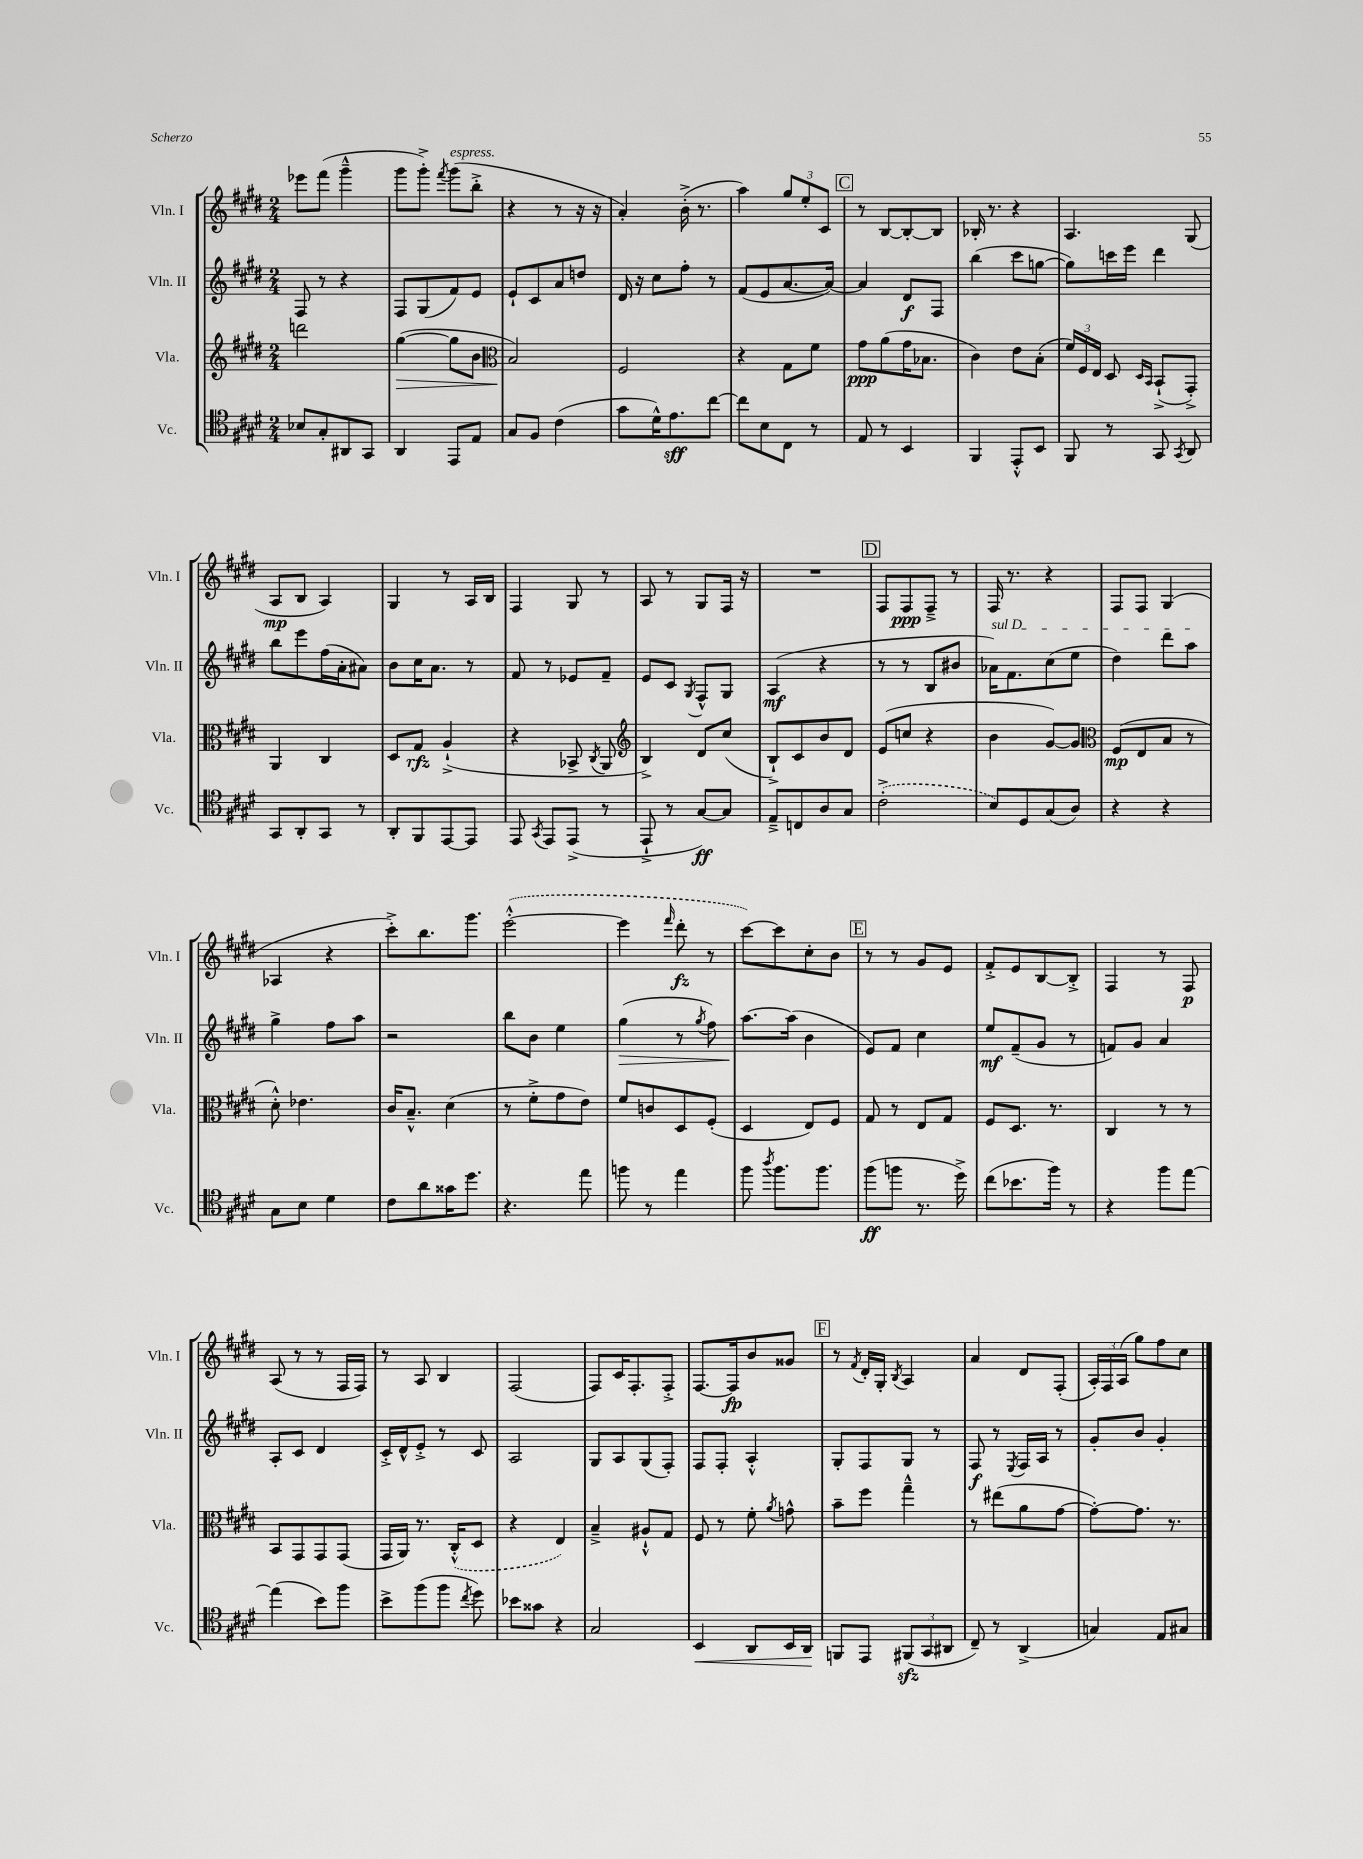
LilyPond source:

<<
\new StaffGroup <<
\new Staff = "s0" \with { instrumentName = "Vln. I" shortInstrumentName = "Vln. I" } {
    \clef treble \key e \major \numericTimeSignature \time 2/4
    \autoBeamOff ees'''8[ fis'''8]( gis'''4---^ |
    gis'''8[ gis'''8]-.->) \acciaccatura { fis'''8 } gis'''8[^\markup { \italic "espress." }( b''8]-.-> |
    r4 r8 r16 r16 |
    a'4-.) b'16-.->( r8. |
    a''4) \tuplet 3/2 { gis''8[ e''8-. cis'8] } |
    \mark \markup { \box "C" } r8 b8[~ b8~-. b8] |
    bes16-. r8. r4 |
    a4. gis8( |
    a8[\mp b8] a4) |
    gis4 r8 a16[ b16] |
    fis4 gis8 r8 |
    a8 r8 gis8[ fis16] r16 |
    R2 |
    \mark \markup { \box "D" } fis8[ fis8\ppp fis8]---> r8 |
    fis16 r8. r4 |
    fis8[ fis8] gis4( |
    aes4 r4 |
    cis'''8[-.->) b''8. gis'''8.] |
    \once \slurDashed e'''2~-.-^( |
    e'''4 \grace { fis'''16 } dis'''8-.\fz r8 |
    cis'''8[~) cis'''8 cis''8-. b'8] |
    \mark \markup { \box "E" } r8 r8 gis'8[ e'8] |
    fis'8[-.-> e'8 b8~ b8]-.-> |
    fis4 r8 fis8\p |
    a8( r8 r8 fis16[ fis16]) |
    r8 a8 b4 |
    fis2( |
    fis8[) cis'16 fis8.-. fis8]-.-> |
    fis8.[~ fis16\fp b'8 gisis'8] |
    \mark \markup { \box "F" } r8 \acciaccatura { fis'8 } dis'16[-. gis16]-. \acciaccatura { b8 } a4 |
    a'4 dis'8[ fis8]-.( |
    \tuplet 3/2 { a16[-.) fis16 a16]( } gis''8[) fis''8 cis''8] \bar "|." |
}
\new Staff = "s1" \with { instrumentName = "Vln. II" shortInstrumentName = "Vln. II" } {
    \clef treble \key e \major \numericTimeSignature \time 2/4
    \autoBeamOff fis8 r8 r4 |
    fis8[ gis8( fis'8) e'8] |
    e'8[-! cis'8 a'8 d''8] |
    dis'16 r16 cis''8[ fis''8]-. r8 |
    fis'8[( e'8 a'8.~ a'16]~) |
    \mark \markup { \box "C" } a'4 dis'8[\f fis8] |
    b''4( cis'''8[ g''8]~ |
    g''8[) c'''16 e'''16] dis'''4 |
    b''8[ e'''8 fis''16( a'16-. ais'8]) |
    b'8[ cis''16 a'8.] r8 |
    fis'8 r8 ees'8[ fis'8]-- |
    e'8[ cis'8] \acciaccatura { gis8 } fis8[-^ gis8] |
    a4\mf( r4 |
    \mark \markup { \box "D" } r8 r8 b8[ bis'8] |
    \once \override TextSpanner.bound-details.left.text = \markup { \italic "sul D" } aes'16[\startTextSpan) fis'8. cis''8( e''8] |
    dis''4) dis'''8[ a''8]\stopTextSpan |
    gis''4-> fis''8[ a''8] |
    r2 |
    b''8[ b'8] e''4 |
    gis''4\>( r8 \acciaccatura { gis''8 } fis''8) |
    a''8.[~\! a''16]( b'4 |
    \mark \markup { \box "E" } e'8[) fis'8] cis''4 |
    e''8[\mf fis'8--( gis'8] r8 |
    f'8[) gis'8] a'4 |
    a8[-. cis'8] dis'4 |
    cis'16[-.-> dis'16-^ e'8]-.-> r8 cis'8 |
    a2 |
    gis8[ a8 gis8( fis8]-.) |
    fis8[ fis8]-. a4-.-^ |
    \mark \markup { \box "F" } gis8[-. fis8 gis8] r8 |
    fis8\f r8 \acciaccatura { e8 } fis16[ a16] r8 |
    gis'8[-. b'8] gis'4-. \bar "|." |
}
\new Staff = "s2" \with { instrumentName = "Vla." shortInstrumentName = "Vla." } {
    \clef treble \key e \major \numericTimeSignature \time 2/4
    \autoBeamOff d'''2 |
    gis''4~\>( gis''8[ b'8] |
    \clef alto b2\!) |
    fis2 |
    r4 gis8[ fis'8] |
    \mark \markup { \box "C" } gis'8[\ppp a'8( gis'16 bes8.] |
    cis'4) e'8[ b8]-.( |
    \tuplet 3/2 { fis'16[) fis16 e16] } dis8 \grace { dis16[ b,16] } b,8[-!->( gis,8]-.->) |
    a,4 cis4 |
    dis8[ gis8]\rfz a4-!->( |
    r4 bes,8-> \acciaccatura { cis8 } a,8 |
    \clef treble b4->) dis'8[ cis''8]( |
    b8[-!->) cis'8 b'8 dis'8] |
    \mark \markup { \box "D" } e'8[( c''8] r4 |
    b'4 gis'8[~) gis'8] |
    \clef alto fis8[\mp( e8 b8] r8 |
    dis'8-.-^) ees'4. |
    cis'16[ b8.]---^ dis'4( |
    r8 fis'8[-.-> gis'8 e'8]) |
    fis'8[ c'8 dis8 fis8]-.( |
    dis4 e8[) fis8] |
    \mark \markup { \box "E" } gis8 r8 e8[ gis8] |
    fis8[ dis8.] r8. |
    cis4 r8 r8 |
    b,8[ gis,8 gis,8 gis,8]( |
    gis,16[ a,16]) r8. \once \slurDashed cis16[-.-^( dis8] |
    r4 e4) |
    b4---> ais8[-!-^ gis8] |
    fis8 r8 fis'8-. \acciaccatura { a'8 } g'8-^ |
    \mark \markup { \box "F" } b'8[-- fis''8] gis''4---^ |
    r8 eis''8[( a'8 gis'8]~ |
    gis'8[~-.) gis'8.] r8. \bar "|." |
}
\new Staff = "s3" \with { instrumentName = "Vc." shortInstrumentName = "Vc." } {
    \clef tenor \key e \major \numericTimeSignature \time 2/4
    \autoBeamOff bes8[ gis8-. ais,8 gis,8] |
    a,4 e,8[ e8] |
    gis8[ fis8] cis'4( |
    gis'8[ dis'16-^) e'8.\sff cis''8]~ |
    cis''8[ b8 cis8] r8 |
    \mark \markup { \box "C" } e8 r8 b,4 |
    fis,4 e,8[-.-^ b,8] |
    fis,8 r8 gis,8 \acciaccatura { gis,8 } a,8 |
    gis,8[ a,8-. gis,8] r8 |
    a,8[-. fis,8 e,8~ e,8] |
    e,8 \acciaccatura { gis,8 } e,8[ e,8]->( r8 |
    e,8-!-> r8 gis8[~\ff) gis8] |
    e8[---> c8 a8 gis8] |
    \mark \markup { \box "D" } \once \slurDashed cis'2-.->( |
    b8[) dis8 gis8( a8]) |
    r4 r4 |
    gis8[ b8] dis'4 |
    cis'8[ a'8 gisis'16 dis''8.] |
    r4. e''8 |
    f''8 r8 e''4 |
    fis''8 \acciaccatura { a''8 } fis''8.[ fis''8.] |
    \mark \markup { \box "E" } fis''8[\ff( f''8] r8. dis''16->) |
    cis''8[( bes'8. fis''16]) r8 |
    r4 fis''8[ e''8]~ |
    e''4( b'8[) fis''8] |
    b'8[-> fis''8( fis''8] \acciaccatura { cis''8 } dis''8) |
    bes'8[ gisis'8] r4 |
    gis2 |
    b,4\< a,8[ b,16 a,16]\! |
    \mark \markup { \box "F" } f,8[ e,8] \tuplet 3/2 { fis,8[\sfz( gis,8 ais,8] } |
    cis8--) r8 a,4->( |
    g4) e8[ gis8] \bar "|." |
}
>>
>>
\layout { \context { \Score \remove "Bar_number_engraver" } }
